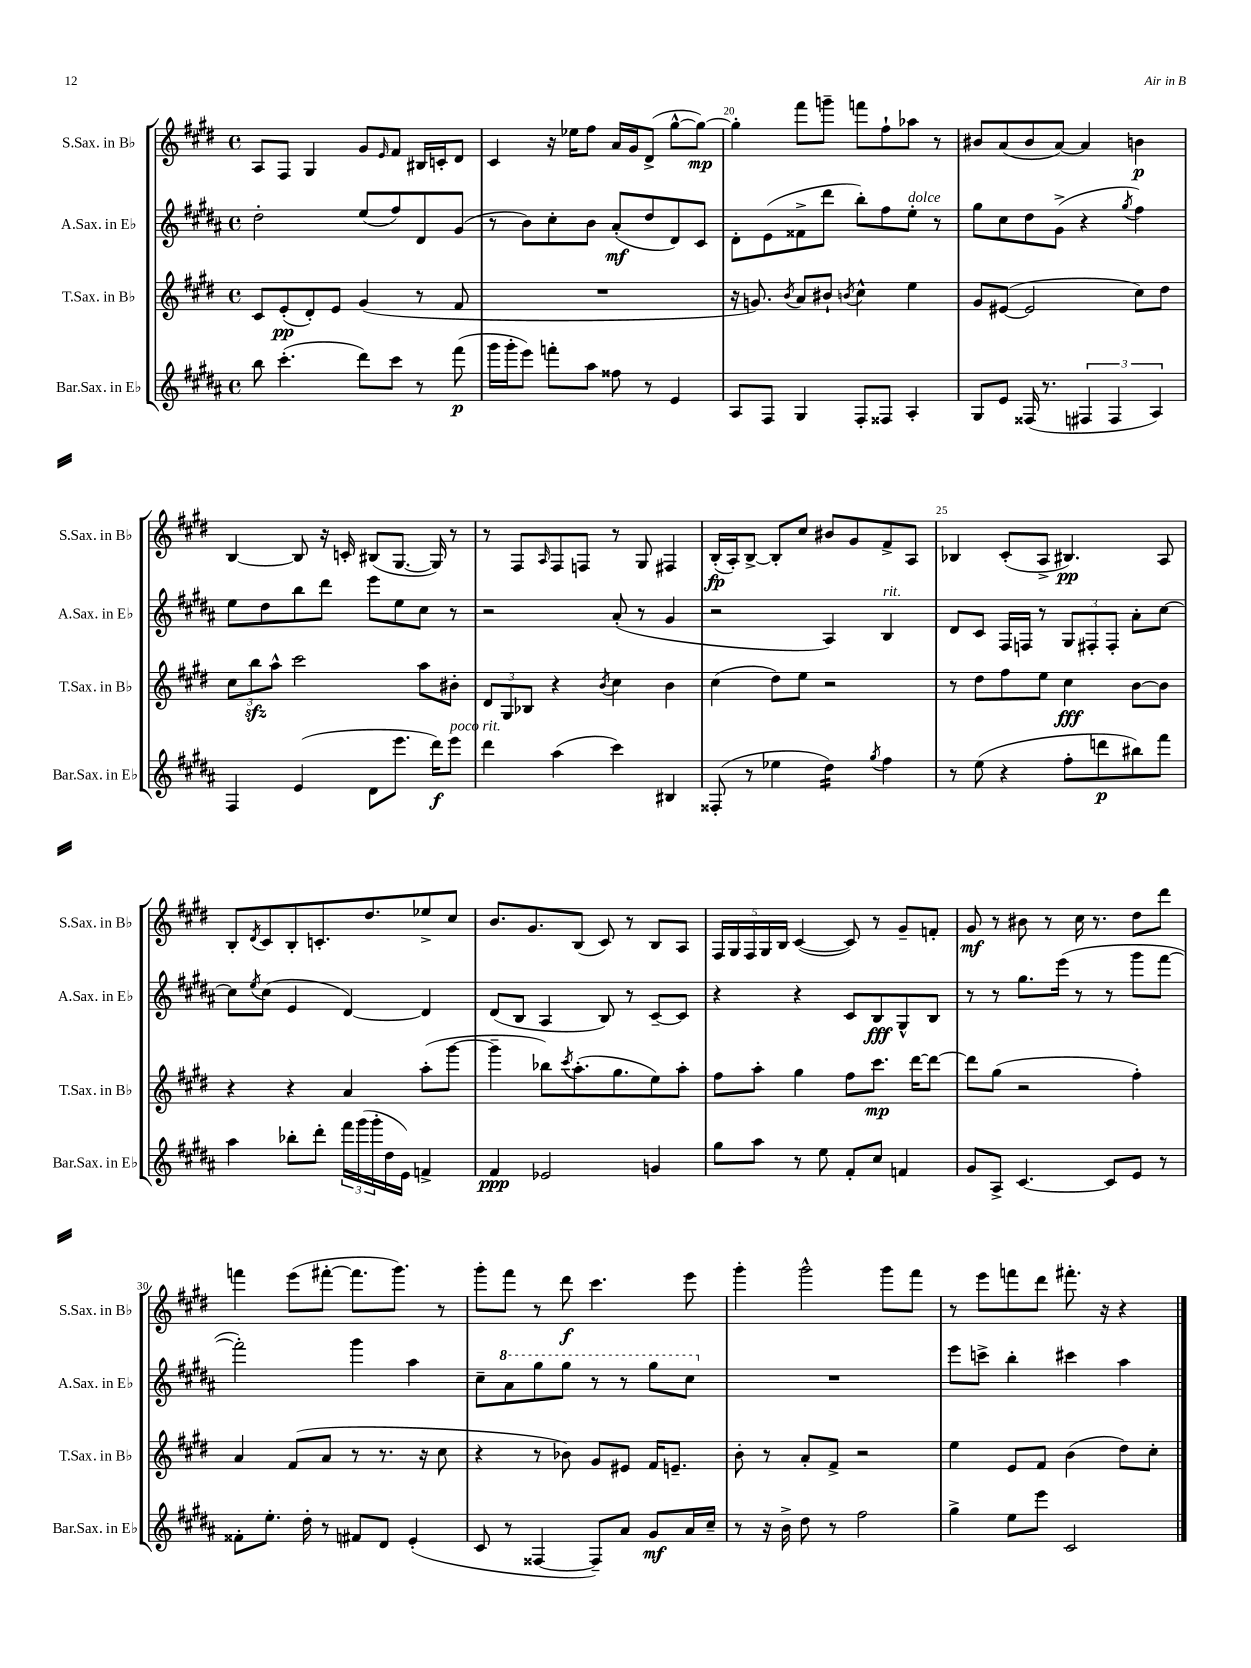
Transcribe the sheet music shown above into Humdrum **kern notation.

**kern	**kern	**kern	**kern
*staff4	*staff3	*staff2	*staff1
*clefG2	*clefG2	*clefG2	*clefG2
*k[f#c#g#d#a#]	*k[f#c#g#d#]	*k[f#c#g#d#a#]	*k[f#c#g#d#]
*M4/4	*M4/4	*M4/4	*M4/4
*met(c)	*met(c)	*met(c)	*met(c)
8bb	8c#	2dd#'	8A
(4.ccc#'	(8e'	.	8F#
.	8d#')	.	4G#
.	8e	.	.
8ddd#)	(4g#	(8ee	8g#
.	.	.	16qqe
8ccc#	.	8ff#)	8f#
8r	8r	8d#	16B#
.	.	.	16c'
(8fff#	8f#	(8g#	8d#
=	=	=	=
16ggg#	1r	8r	4c#
16ggg#'	.	.	.
8eee)	.	8b)	.
8fff'	.	8cc#'	16r
.	.	.	16ee-
8aa#	.	8b	8ff#
8ff##	.	(8a#'	16a
.	.	.	16g#
8r	.	8dd#	(8d#^
4e	.	8d#)	[8gg#^^
.	.	8c#	8gg#_)
=	=	=	=
8A#	16r	8d#'	4gg#']
.	8.g)	.	.
8F#	.	(8e	.
.	8qb	.	.
4G#	8a	8f##^	8fff#
.	8b#`	8ddd#	8ggg~
.	8qb	.	.
8F#'	4cc#^^	8bb')	8fff
8F##	.	8ff#	8ff#`
4A#'	4ee	8ee'	8aa-
.	.	8r	8r
=	=	=	=
8G#	8g#	8gg#	8b#
8e	([8e#	8cc#	(8a
(16F##	2e#]	8dd#	8b#
8.r	.	.	.
.	.	(8g#^	[8a)
6F#	.	4r	4a]
6F#	.	.	.
.	.	8qgg#	.
.	8cc#)	4ff#)	4b
6A#)	.	.	.
.	8dd#	.	.
=	=	=	=
4F#	12cc#	8ee	[4B
.	12bb	.	.
.	.	8dd#	.
.	12aa^^	.	.
(4e	2ccc#	8bb	8B]
.	.	8ddd#	16r
.	.	.	16c'
8d#	.	8eee	(8B#
8.eee	.	8ee	[8.G#
.	8aa	8cc#	.
16ddd#)	.	.	16G#])
8eee	8b#'	8r	8r
=	=	=	=
4ddd#	12d#	2r	8r
.	12G#	.	.
.	.	.	8F#
.	12B-	.	.
.	.	.	16qqA
(4aa#	4r	.	8F#
.	.	.	8F
.	8qb	.	.
4ccc#)	4cc#	(8a#'	8r
.	.	8r	8G#
4B#	4b	4g#	4F#
=	=	=	=
(8F##'	(4cc#	2r	(16B'
.	.	.	16A')
8r	.	.	[8B^
4ee-	8dd#)	.	8B']
.	8ee	.	8cc#
4dd#)	2r	4A#)	8b#
.	.	.	8g#
8qgg#	.	.	.
4ff#	.	4B	8f#^
.	.	.	8A
=	=	=	=
8r	8r	8d#	4B-
(8ee	8dd#	8c#	.
4r	8ff#	16F#	(8c#'
.	.	16F	.
.	8ee	8r	8A^
8ff#'	4cc#	12G#	4.B#)
.	.	12F#'	.
8ddd	.	.	.
.	.	12F#'	.
8bb#)	[8b	8a#'	.
8fff#	8b]	[8cc#	8A
=	=	=	=
4aa#	4r	8cc#]	8B'
.	.	8qee	8qd#
.	.	(8cc#	8c#
8bb-'	4r	4e	8B'
8ddd#'	.	.	8.c'
24fff#	4a	[4d#)	.
(24ggg#	.	.	.
.	.	.	8.dd#
24ggg#'	.	.	.
16dd#	.	.	.
16e)	.	.	.
4f^	(8aa'	4d#]	8ee-^
.	[8ggg#	.	8cc#
=	=	=	=
4f#	4ggg#~]	(8d#	8.b
.	.	8B	.
.	.	.	8.g#
2e-	8bb-)	4A#	.
.	8qccc#	.	.
.	(8.aa'	.	(8B
.	.	8B)	8c#)
.	8.gg#	.	.
.	.	8r	8r
4g	8ee)	[8c#~	8B
.	8aa'	8c#]	8A
=	=	=	=
8gg#	8ff#	4r	20F#
.	.	.	20G#
.	.	.	20F#
8aa#	8aa'	.	.
.	.	.	20G#
.	.	.	20B
8r	4gg#	4r	([4c#
8ee	.	.	.
8f#'	8ff#	8c#	8c#])
8cc#	8.ccc#	8B	8r
4f	.	8G#^^	8g#~
.	[16ddd#	.	.
.	8ddd#_	8B	8f'
=	=	=	=
8g#	8ddd#]	8r	8g#
8A#^	(8gg#	8r	8r
[4.c#	2r	8.gg#	8b#
.	.	.	8r
.	.	(16eee	.
.	.	8r	16cc#
.	.	.	8.r
8c#]	.	8r	.
8e	4ff#')	8ggg#	8dd#
8r	.	[8fff#	8ddd#
=	=	=	=
8f##'	4a	2fff#'])	4fff
8.ee'	.	.	.
.	(8f#	.	(8eee
16dd#'	.	.	.
8r	8a	.	[8fff#'
8f#	8r	4ggg#	8.fff#]
8d#	8.r	.	.
.	.	.	8.ggg#)
(4e'	.	4aa#	.
.	16r	.	.
.	8cc#	.	8r
=	=	=	=
8c#	4r	8cc#~	8ggg#'
8r	.	8aa#	8fff#
[4F##	8r	8ggg#	8r
.	8b-)	8ggg#	8ddd#
8F##~])	8g#	8r	4.ccc#
8a#	8e#	8r	.
8g#	16f#	8ggg#	.
.	8.e~	.	.
16a#	.	8ccc#	8eee
16cc#~	.	.	.
=	=	=	=
8r	8b'	1r	4ggg#'
16r	8r	.	.
16b^	.	.	.
8dd#	8a'	.	2ggg#^^
8r	8f#^	.	.
2ff#	2r	.	.
.	.	.	8ggg#
.	.	.	8fff#
=	=	=	=
4gg#^	4ee	8eee	8r
.	.	8ccc^	8eee
8ee	8e	4bb'	8fff
8eee	8f#	.	8ddd#
2c#	(4b	4ccc#	8.fff#'
.	.	.	16r
.	8dd#)	4aa#	4r
.	8cc#'	.	.
==	==	==	==
*-	*-	*-	*-
